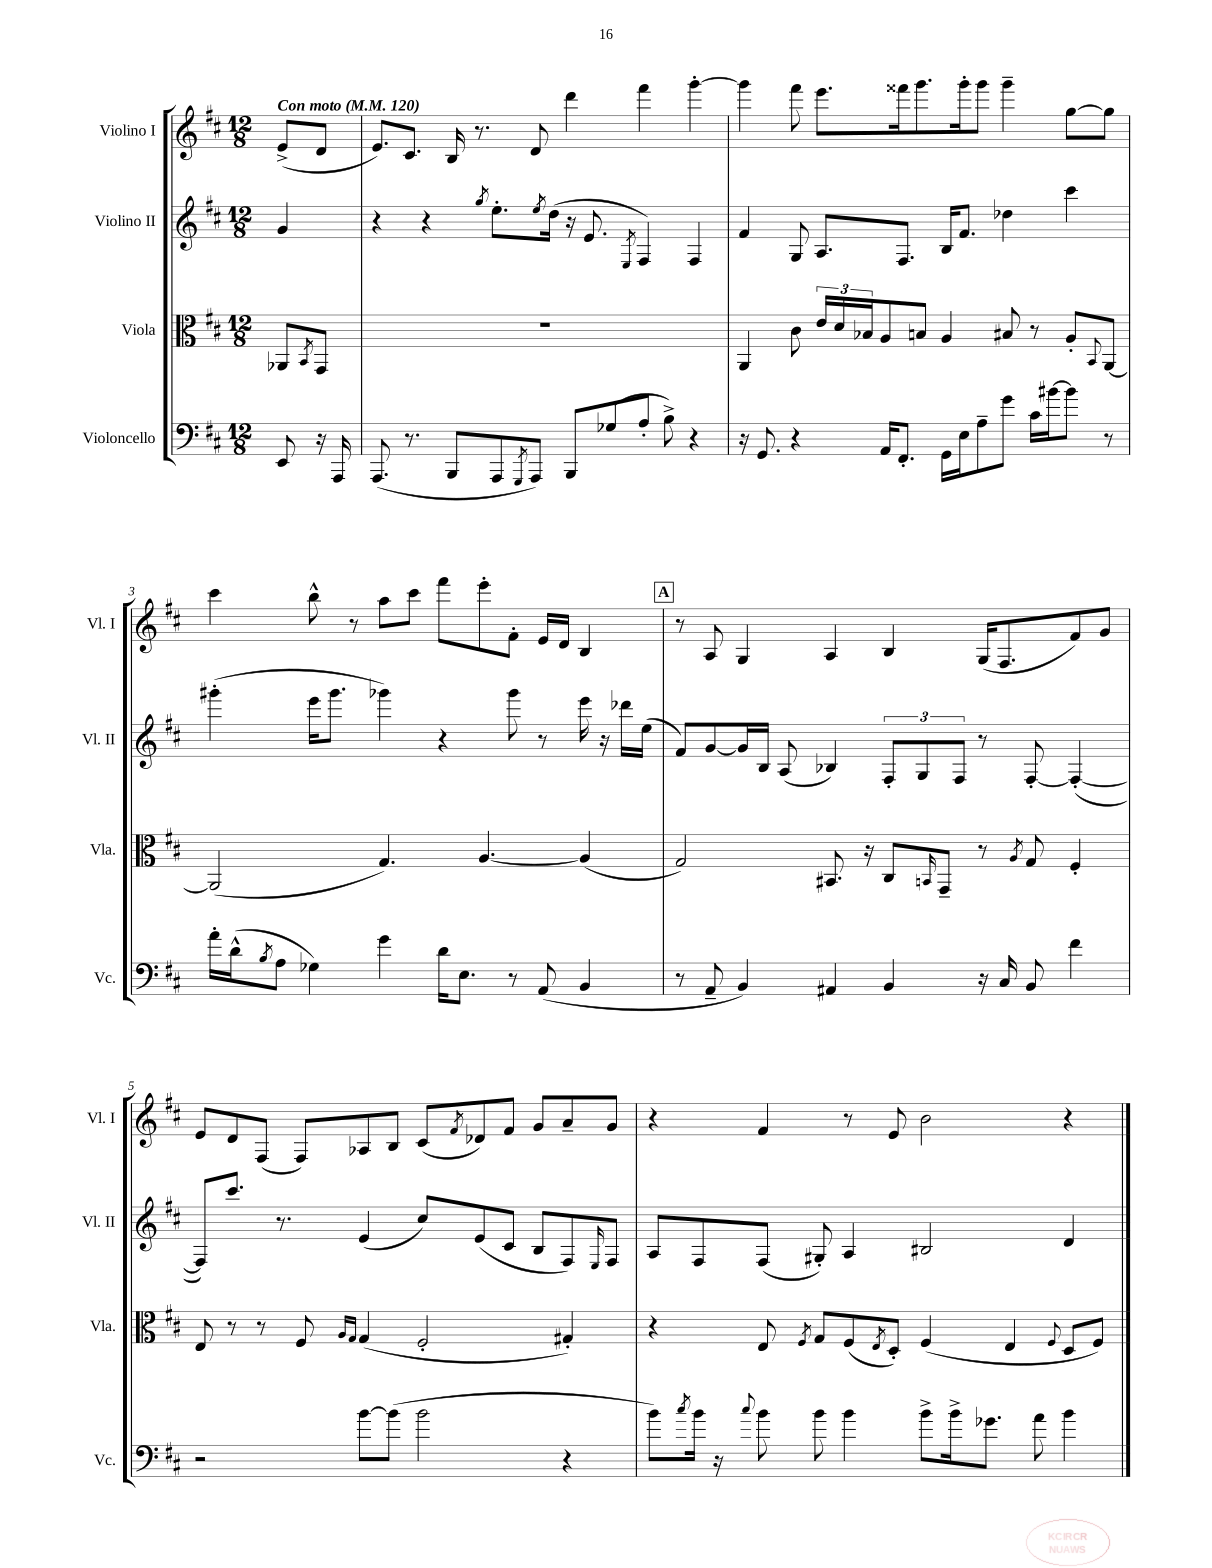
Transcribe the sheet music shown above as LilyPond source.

<<
\new StaffGroup <<
\new Staff = "s0" \with { instrumentName = "Violino I" shortInstrumentName = "Vl. I" } {
    \clef treble \key d \major \numericTimeSignature \time 12/8 \partial 4 \tempo "Con moto" 4 = 120
    e'8->( d'8 |
    e'8.) cis'8. b16 r8. d'8 d'''4 fis'''4 g'''4~-. |
    g'''4 fis'''8 e'''8. fisis'''16 g'''8. g'''16-. g'''8 g'''4-- g''8~ g''8 |
    cis'''4 b''8-^ r8 a''8 cis'''8 fis'''8 e'''8-. fis'8-. e'16 d'16 b4 |
    \mark \markup { \box "A" } r8 a8 g4 a4 b4 g16( fis8. fis'8) g'8 |
    e'8 d'8 fis8( fis8) aes8 b8 cis'8( \acciaccatura { fis'8 } des'8) fis'8 g'8 a'8-- g'8 |
    r4 fis'4 r8 e'8 b'2 r4 \bar "|." |
}
\new Staff = "s1" \with { instrumentName = "Violino II" shortInstrumentName = "Vl. II" } {
    \clef treble \key d \major \numericTimeSignature \time 12/8 \partial 4
    g'4 |
    r4 r4 \acciaccatura { g''8 } e''8.-. \acciaccatura { e''8 } d''16( r16 e'8. \acciaccatura { e8 } fis4) fis4 |
    fis'4 g8 a8. fis8. b16 fis'8. des''4 cis'''4 |
    gis'''4-.( e'''16 gis'''8. ges'''4) r4 ges'''8 r8 e'''16 r16 des'''16 e''16( |
    \mark \markup { \box "A" } fis'8) g'8~ g'16 b16 a8( bes4) \tuplet 3/2 { fis8-. g8 fis8 } r8 fis8~-. fis4~-.( |
    fis8) cis'''8. r8. e'4( cis''8) e'8( cis'8 b8 fis8) \grace { e16 } fis8 |
    a8 fis8 fis8( gis8-.) a4 bis2 d'4 \bar "|." |
}
\new Staff = "s2" \with { instrumentName = "Viola" shortInstrumentName = "Vla." } {
    \clef alto \key d \major \numericTimeSignature \time 12/8 \partial 4
    aes,8 \acciaccatura { b,8 } g,8 |
    R1. |
    a,4 cis'8 \tuplet 3/2 { e'16 d'16 bes16 } a8 b8 a4 bis8 r8 a8-. \appoggiatura { b,8 } a,8~ |
    a,2( g4.) a4.~ a4( |
    \mark \markup { \box "A" } g2) bis,8. r16 cis8 \grace { b,16 } g,8-- r8 \acciaccatura { a8 } g8 fis4-. |
    e8 r8 r8 fis8 \grace { a16 g16 } g4( fis2-. gis4-.) |
    r4 e8 \acciaccatura { fis8 } g8 fis8( \acciaccatura { e8 } d8-.) fis4( e4 \appoggiatura { fis8 } d8 fis8) \bar "|." |
}
\new Staff = "s3" \with { instrumentName = "Violoncello" shortInstrumentName = "Vc." } {
    \clef bass \key d \major \numericTimeSignature \time 12/8 \partial 4
    e,8 r16 a,,16 |
    a,,8.( r8. b,,8 a,,8 \acciaccatura { g,,8 } a,,8) b,,8 ges8( a8-. b8->) r4 |
    r16 g,8. r4 a,16 fis,8.-. g,16 e16 a8-- g'8 cis'16 bis'16~ bis'8 r8 |
    a'16-. d'16-^( \acciaccatura { b8 } a8 ges4) g'4 d'16 e8. r8 a,8( b,4 |
    \mark \markup { \box "A" } r8 a,8-- b,4) ais,4 b,4 r16 cis16 b,8 fis'4 |
    r2 b'8~ b'8( b'2 r4 |
    b'8) \acciaccatura { cis''8 } b'16 r16 \appoggiatura { cis''8 } b'8 b'8 b'4 b'8-> b'16-> ges'8. a'8 b'4 \bar "|." |
}
>>
>>
